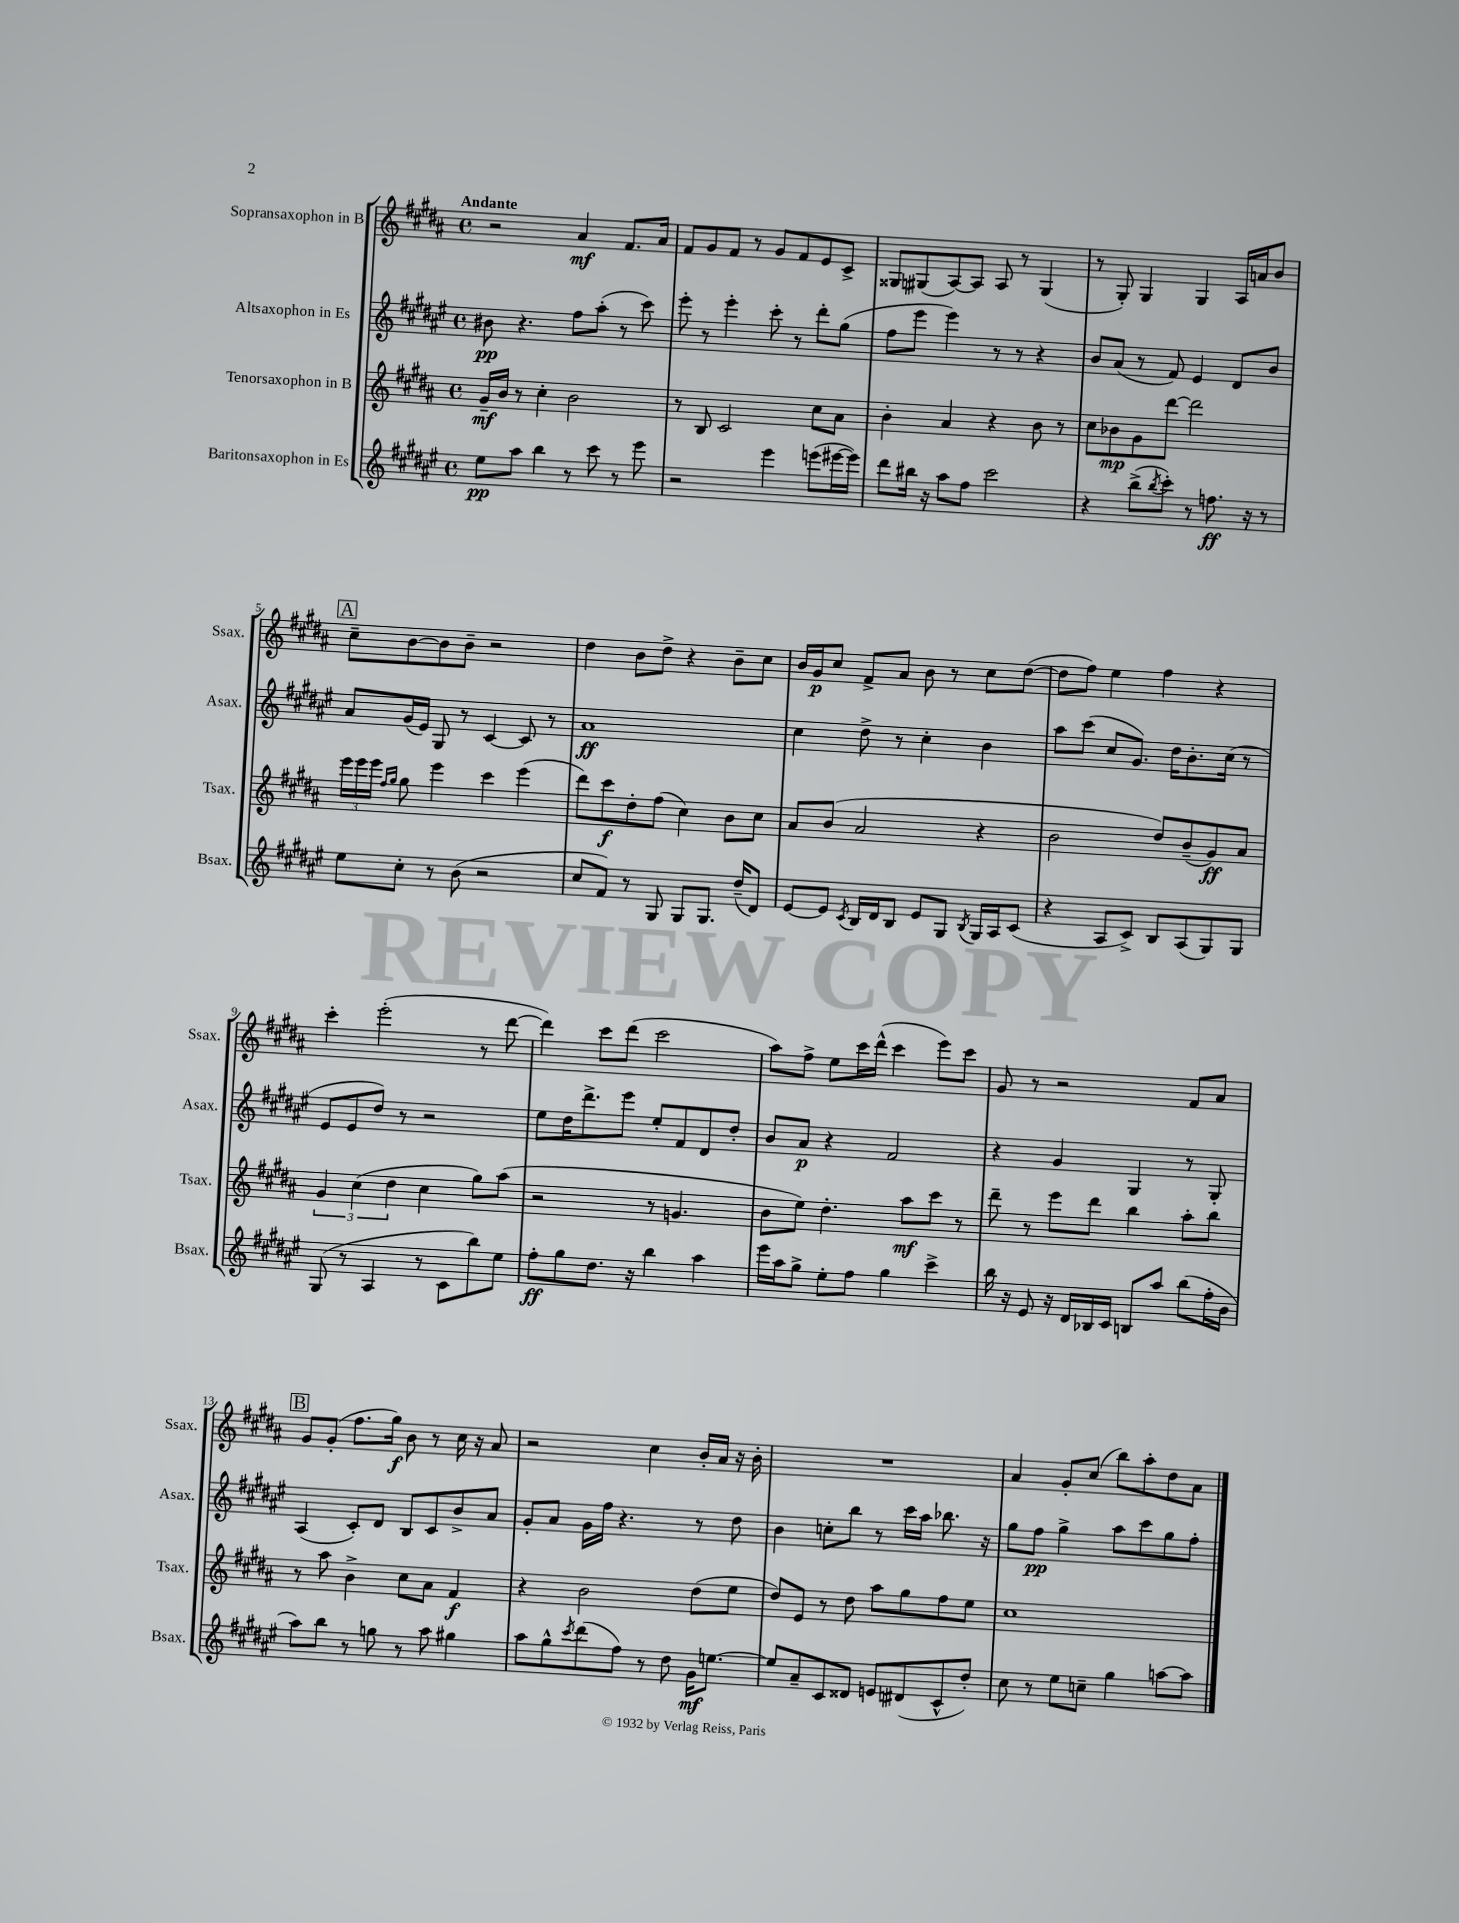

**kern	**kern	**kern	**kern
*staff4	*staff3	*staff2	*staff1
*clefG2	*clefG2	*clefG2	*clefG2
*k[f#c#g#d#a#e#]	*k[f#c#g#d#a#]	*k[f#c#g#d#a#e#]	*k[f#c#g#d#a#]
*M4/4	*M4/4	*M4/4	*M4/4
*met(c)	*met(c)	*met(c)	*met(c)
8ee#\L	16g#~/LL	8b#\	2r
.	16b/JJ	.	.
8aa#\J	8r	4.r	.
4bb\	4cc#'\	.	.
8r	2b\	8ff#\L	4a#/
8ccc#\	.	(8aa#'\J	.
8r	.	8r	8.f#/L
8eee#\	.	8ccc#\)	.
.	.	.	16a#/Jk
=	=	=	=
2r	8r	8eee#'\	8f#/L
.	8B/	8r	8g#/
.	2c#/	4eee#'\	8f#/J
.	.	.	8r
4eee#\	.	8ccc#'\	8g#/L
.	.	8r	8f#/
(8eee\L	8cc#\L	8ddd#'\L	8e/
[16eee#\L	8a#\J	(8gg#\J	8c#^/J
16eee#\]JJ)	.	.	.
=	=	=	=
8ddd#\L	4b'\	8ff#\L	8G##/L
16bb#\Jk	.	8eee#\J	(8G#/
16r	.	.	.
8aa#\L	4a#/	4eee#\)	[8A#/)
8ff#\J	.	.	8A#/]J
2ccc#\	4r	8r	8A#/
.	.	8r	8r
.	8b\	4r	(4G#/
.	8r	.	.
=	=	=	=
4r	8cc#\L	8b/L	8r
.	8b-\	(8a#/J	8G#'/)
(8bb^\L	8g#\	8r	4G#/
8qbb/	.	.	.
8ccc#'\J)	[8ddd#\J	8f#/)	.
8r	2ddd#\]	4e#/	4G#/
8.ff\	.	.	.
.	.	8d#/L	16A#/LL
16r	.	.	16a/J
8r	.	8b/J	8b/J
=	=	=	=
8ee#\L	24eee\LL	8a#/L	8cc#~\L
.	24eee\	.	.
.	24eee\JJ	.	.
.	16qqff#/LL	.	.
.	16qqgg#/JJ	.	.
8cc#'\J	8gg#\	(16g#/L	[8b\
.	.	16e#/JJ)	.
8r	4eee\	8G#/	8b\]
(8b\	.	8r	8b~\J
2r	4ccc#\	[4c#/	2r
.	(4eee\	8c#/]	.
.	.	8r	.
=	=	=	=
8cc#/L	8ddd#\L)	1a#	4dd#\
8f#/J)	8ccc#\	.	.
8r	8dd#'\	.	8b\L
8G#/	(8ff#\J	.	8dd#^\J
8G#/L	4cc#\)	.	4r
8.G#/J	.	.	.
.	8b\L	.	8b~\L
(16dd#~/LK	.	.	.
8d#/J)	8cc#\J	.	8cc#\J
=	=	=	=
[8e#/L	8a#/L	4cc#\	16b/LL
.	.	.	16g#/J
8e#/]J	(8b/J	.	8cc#/J
8qc#/	.	.	.
16B/LL	2a#/	8dd#^\	8f#^/L
16d#/J	.	.	.
8B/J	.	8r	8a#/J
8e#/L	.	4cc#'\	8b\
8G#/J	.	.	8r
8qB/	.	.	.
16G#/LL	4r	4b\	8cc#\L
16A#/J	.	.	.
(8c#/J	.	.	([8dd#\J
=	=	=	=
4r	2b\	8aa#\L	8dd#\]L
.	.	(8ccc#\J	8ff#\J)
8A#/L	.	8cc#/L	4ee\
8c#^/J)	.	8.g#/J)	.
8B/L	8dd#/L)	.	4ff#\
.	.	16dd#\LK	.
(8A#/	(8b~/	8.b'\	.
8G#/)	8g#/)	.	4r
.	.	(16cc#\Jk	.
8G#/J	8a#/J	8r	.
=	=	=	=
(8G#/	6g#/	8e#/L	4ccc#'\
8r	.	8e#/	.
.	(6cc#\	.	.
4A#/	.	8dd#/J)	(2eee'\
.	6dd#\	.	.
.	.	8r	.
8r	4cc#\	2r	.
8c#\L	.	.	.
8bb\)	8gg#\L)	.	8r
8ee#\J	(8aa#\J	.	[8ddd#\
=	=	=	=
8ff#'\L	2r	8ee#\L	4ddd#\])
8gg#\	.	16dd#\K	.
.	.	8.ddd#^\	.
8.dd#\J	.	.	8ccc#\L
.	.	8eee#\J	(8ddd#\J
16r	.	.	.
4bb\	8r	8ee#'/L	2ccc#\
.	4.g/	8f#/	.
4aa#\	.	8d#/	.
.	.	8dd#'/J	.
=	=	=	=
16eee#\LL	8b\L	8b/L	8aa#\L)
16aa#\J	.	.	.
8gg#^\J	8ee\J)	8a#/J	8ff#^\J
8ee#'\L	4.dd#'\	4r	8ee\L
8ff#\J	.	.	16ccc#\L
.	.	.	(16ddd#^^\JJ
4gg#\	.	2f#/	4ccc#\
.	8aa#\L	.	.
4ccc#^\	8ccc#\J	.	8eee\L)
.	8r	.	8ccc#\J
=	=	=	=
16bb\	8ddd#~\	4r	8g#/
16r	.	.	.
8e#/	8r	.	8r
16r	8eee\L	4g#/	2r
16d#/LL	.	.	.
16B-/	8ddd#\J	.	.
16c#/JJ	.	.	.
8B/L	4bb\	4G#/	.
8aa#/J	.	.	.
(8bb\L	8aa#'\L	8r	8f#/L
16ff#'\L	8bb\J	8G#'/	8a#/J
16b\JJ	.	.	.
=	=	=	=
8aa#\L)	8r	(4A#/	8g#/L
8bb\J	8aa#\	.	(8g#'/J
8r	4b^\	8c#'/L)	8.ff#\L
8gg\	.	8d#/J	.
.	.	.	16gg#\Jk)
8r	8cc#\L	8B/L	8b\
8aa#\	8a#\J	8c#/	8r
4gg#\	4f#/	8b^/	16cc#\
.	.	.	16r
.	.	8a#/J	8a#/
=	=	=	=
8aa#\L	4r	8g#'/L	2r
8gg#^^\	.	8a#/J	.
8qccc#/	.	.	.
(8ddd#\	2b\	16g#\LL	.
.	.	16ff#\JJ	.
8ff#\J)	.	4.r	.
8r	.	.	4cc#\
8dd#\	.	.	.
16g#\LK	(8dd#\L	8r	16b'/LL
[8.ee\J	.	.	16a#/JJ
.	8ee\J	8dd#\	16r
.	.	.	16b'\
=	=	=	=
8ee/]L	8dd#/L)	4b\	1r
8a#~/	8e/J	.	.
8c#/	8r	8cc'\L	.
8d##/J	8dd#\	8bb\J	.
8e/L	8aa#\L	8r	.
(8d#/	8gg#\	16ccc#\LL	.
.	.	16aa#\JJ	.
8c#^^/	8ff#\	8.bb-\	.
8dd#'/J)	8ee\J	.	.
.	.	16r	.
=	=	=	=
8cc#\	1cc#	8gg#\L	4a#/
8r	.	8ff#\J	.
8ee#\L	.	4gg#^\	8g#'/L
8cc~\J	.	.	(8cc#/J
4gg#\	.	8aa#\L	8bb\L)
.	.	8ccc#\	8aa#'\
[8aa\L	.	8gg#\	8dd#\
8aa\]J	.	8ff#'\J	8a#\J
==	==	==	==
*-	*-	*-	*-
